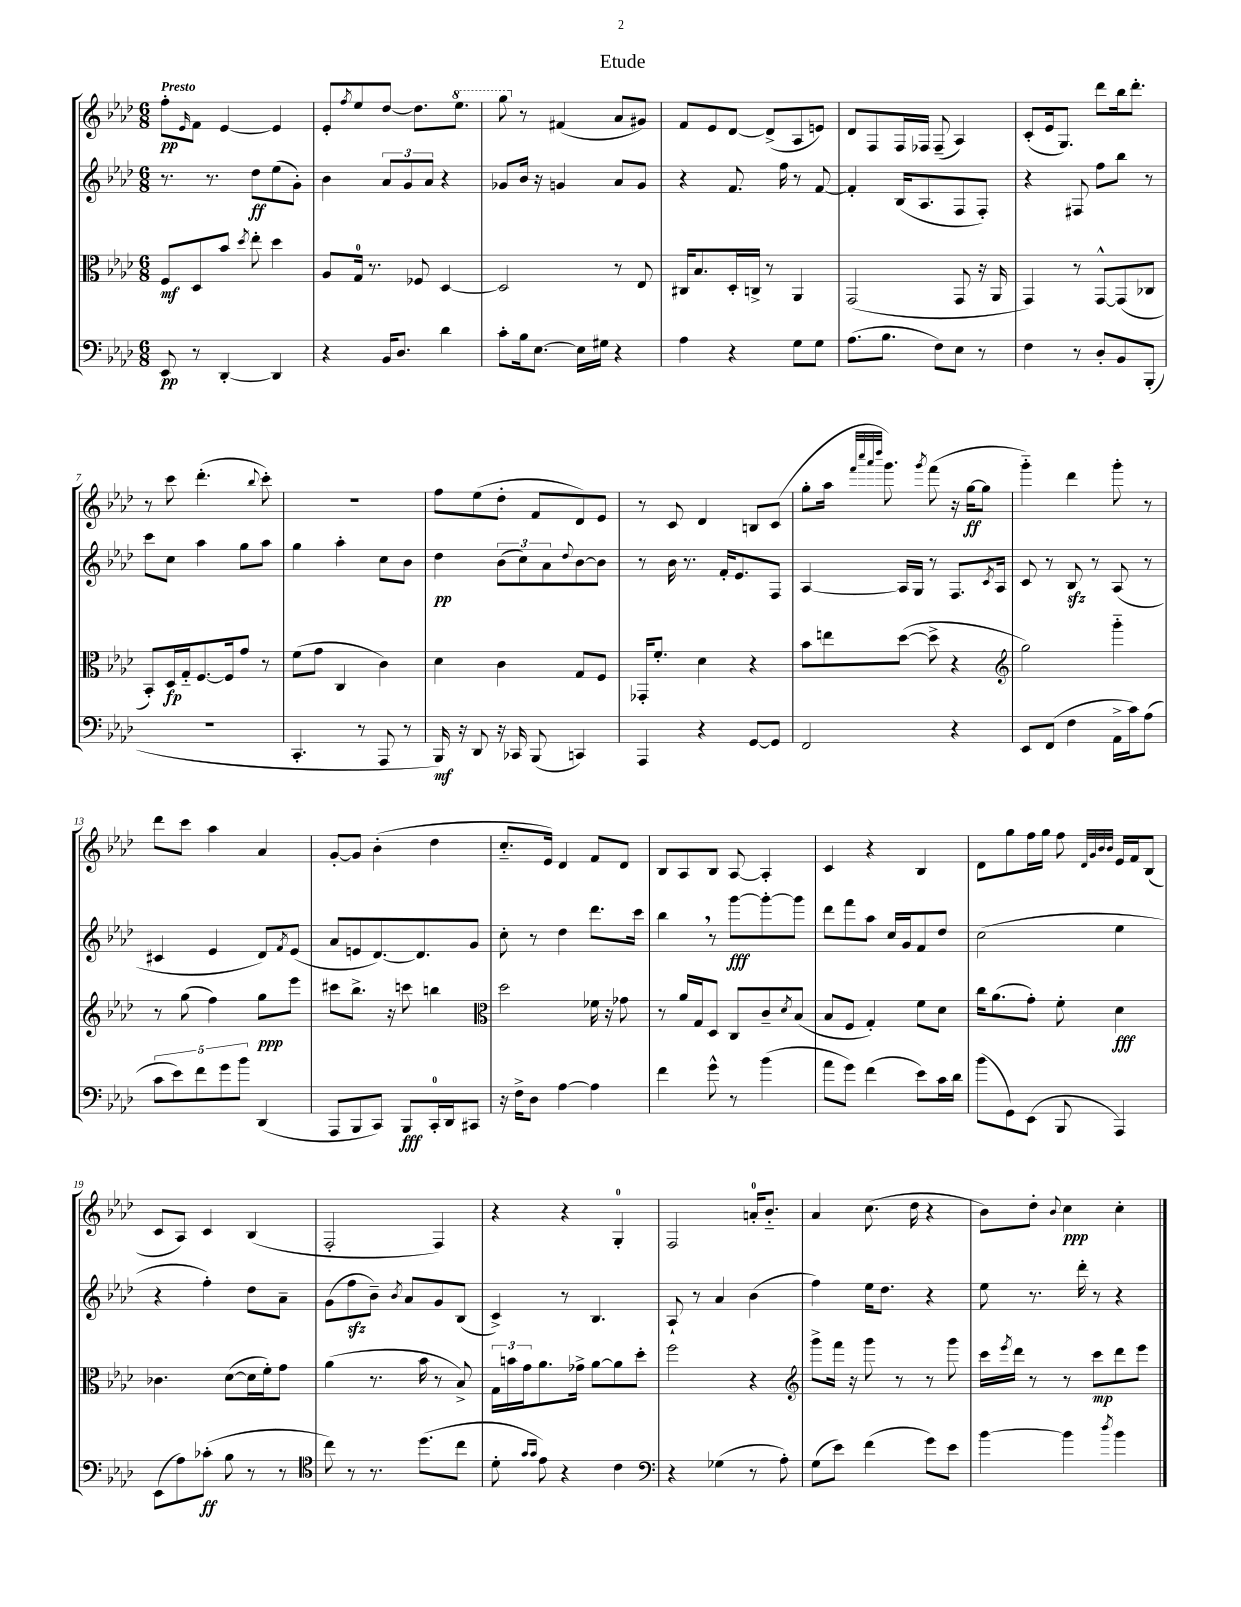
\header { title = "Etude" }
<<
\new StaffGroup <<
\new Staff = "s0" {
    \clef treble \key aes \major \numericTimeSignature \time 6/8 \tempo "Presto"
    f''8-.\pp \grace { ees'16 } f'8 ees'4~ ees'4 |
    ees'8-. \acciaccatura { f''8 } ees''8 des''8~ des''8. \ottava #1 ees'''8. |
    g'''8 \ottava #0 r8 fis'4( aes'8 gis'8) |
    f'8 ees'8 des'8~ des'8->( aes8 e'8) |
    des'8 f8 f16 fes16 fes8--( aes4) |
    c'8-.( ees'16 g8.) des'''8 bes''16 des'''8.-. |
    r8 c'''8 des'''4.-.( \appoggiatura { bes''8 } c'''8-.) |
    R2. |
    f''8 ees''8( des''8-. f'8 des'8) ees'8 |
    r8 c'8 des'4 b8 c'8( |
    g''8-. aes''16 \grace { f'''32 c''''32 aes'''32 des''''32 } g'''8.) \acciaccatura { g'''8 } f'''8( r16 g''16~\ff g''8 |
    g'''4-_) des'''4 g'''8-. r8 |
    des'''8 c'''8 aes''4 aes'4 |
    g'8~-. g'8 bes'4-.( des''4 |
    c''8.-_ ees'16) des'4 f'8 des'8 |
    bes8 aes8 bes8 aes8~ aes4-. |
    c'4 r4 bes4 |
    des'8 g''8 f''16 g''16 f''8 \grace { des'32 g'32 bes'32 bes'32 } ees'16 f'16 bes8( |
    c'8 aes8) c'4 bes4( |
    f2-. f4) |
    r4 r4 g4-0-. |
    f2 a'16-0-. bes'8.-_ |
    aes'4 c''8.( des''16 r4 |
    bes'8) des''8-. \appoggiatura { bes'8 } c''4\ppp c''4-. \bar "|." |
}
\new Staff = "s1" {
    \clef treble \key aes \major \numericTimeSignature \time 6/8
    r8. r8. des''8\ff ees''8( g'8-.) |
    bes'4 \tuplet 3/2 { aes'8 g'8 aes'8 } r4 |
    ges'8 bes'16 r16 g'4 aes'8 g'8 |
    r4 f'8. f''16 r8 f'8~ |
    f'4-. bes16( aes8. f8 f8-.) |
    r4 fis8 f''8 bes''8 r8 |
    c'''8 c''8 aes''4 g''8 aes''8 |
    g''4 aes''4-. c''8 bes'8 |
    des''4\pp \tuplet 3/2 { bes'8( c''8) aes'8 } \appoggiatura { des''8 } bes'8~ bes'8 |
    r8 bes'16 r8. f'16-. ees'8. f8 |
    aes4~ aes16 g16 r8 f8. \acciaccatura { c'8 } aes16 |
    c'8 r8 bes8\sfz r8 aes8( r8 |
    cis'4 ees'4 des'8) \acciaccatura { f'8 } ees'8( |
    aes'8 e'8 des'8.~) des'8. g'8 |
    c''8-. r8 des''4 des'''8. c'''16 |
    bes''4 \breathe r8 g'''8~\fff g'''8~-. g'''8 |
    des'''8 f'''8 aes''8 c''16 g'16 f'8 des''8 |
    c''2( ees''4 |
    r4 f''4-.) des''8 aes'8-- |
    g'8( f''8\sfz bes'8--) \acciaccatura { bes'8 } aes'8 g'8 bes8( |
    c'4->) r8 bes4. |
    aes8-! r8 aes'4 bes'4( |
    f''4) ees''16 des''8. r4 |
    ees''8 r8. des'''16-. r8 r4 \bar "|." |
}
\new Staff = "s2" {
    \clef alto \key aes \major \numericTimeSignature \time 6/8
    f8\mf des8 bes'8 \acciaccatura { des''8 } ees''8-. des''4 |
    aes8 g16-0 r8. fes8 des4~ |
    des2 r8 ees8 |
    cis16 bes8. des16-. c16-> r8 aes,4 |
    g,2( g,8 r16 aes,16 |
    g,4) r8 g,8~-^ g,8( ces8 |
    bes,8-.) des16\fp g16-_ f8.~ f16 g'8 r8 |
    f'8( g'8 c4 c'4) |
    des'4 c'4 g8 f8 |
    ges,16-. f'8.-. des'4 r4 |
    bes'8 e''8 des''8~( des''8-> r4 |
    \clef treble g''2) g'''4-_ |
    r8 g''8( f''4) g''8\ppp ees'''8 |
    cis'''8 bes''8.-> r16 c'''8 b''4 |
    \clef alto des''2 fes'16 r16 ges'8 |
    r8 aes'16 g16 des8 c8 c'8-- \acciaccatura { des'8 } bes8( |
    bes8 f8 g4-.) f'8 des'8 |
    c''16 aes'8.( g'8-.) f'8-. des'4\fff |
    ces'4. des'8~( des'16 f'16-.) g'8 |
    aes'4( r8. bes'16 r8 bes8->) |
    \tuplet 3/2 { g16 b'16 g'16 } aes'8. ges'16-> aes'8~ aes'8 des''8-. |
    f''2 r4 |
    \clef treble g'''8-> f'''16 r16 g'''8 r8 r8 g'''8 |
    c'''16 \acciaccatura { ees'''8 } des'''16 r8 r8 c'''8\mp des'''8 ees'''8 \bar "|." |
}
\new Staff = "s3" {
    \clef bass \key aes \major \numericTimeSignature \time 6/8
    ees,8\pp r8 des,4~-. des,4 |
    r4 bes,16 des8. des'4 |
    c'8-. bes16 ees8.~ ees16 gis16 r4 |
    aes4 r4 g8 g8 |
    aes8.( bes8. f8) ees8 r8 |
    f4 r8 des8-. bes,8 bes,,8-.( |
    R2. |
    c,4.-. r8 aes,,8 r8 |
    bes,,16\mf) r16 des,8 r16 ces,16 bes,,8( c,4) |
    aes,,4 r4 g,8~ g,8 |
    f,2 r4 |
    ees,8 f,8( f4 aes,16-> c'16) aes8( |
    \tuplet 5/4 { c'8 ees'8) f'8 g'8 bes'8 } des,4( |
    aes,,8 bes,,8 c,8) bes,,8\fff c,16-0-. des,16 cis,8 |
    r16 f16-> des8 aes4~ aes4 |
    f'4 g'8-^ r8 bes'4( |
    aes'8 g'8) f'4( ees'8) c'16 des'16 |
    bes'8( g,8) ees,8( bes,,8 aes,,4) |
    ees,8( aes8) ces'8-.\ff( bes8 r8 r8 |
    \clef tenor c''8) r8 r8. des''8.( c''8 |
    des'8-. \grace { g'16 g'16 } ees'8) r4 c'4 |
    \clef bass r4 ges4( r8 aes8-.) |
    g8( ees'8) f'4( g'8) ees'8 |
    bes'4~ bes'4 \acciaccatura { des''8 } bes'4 \bar "|." |
}
>>
>>
